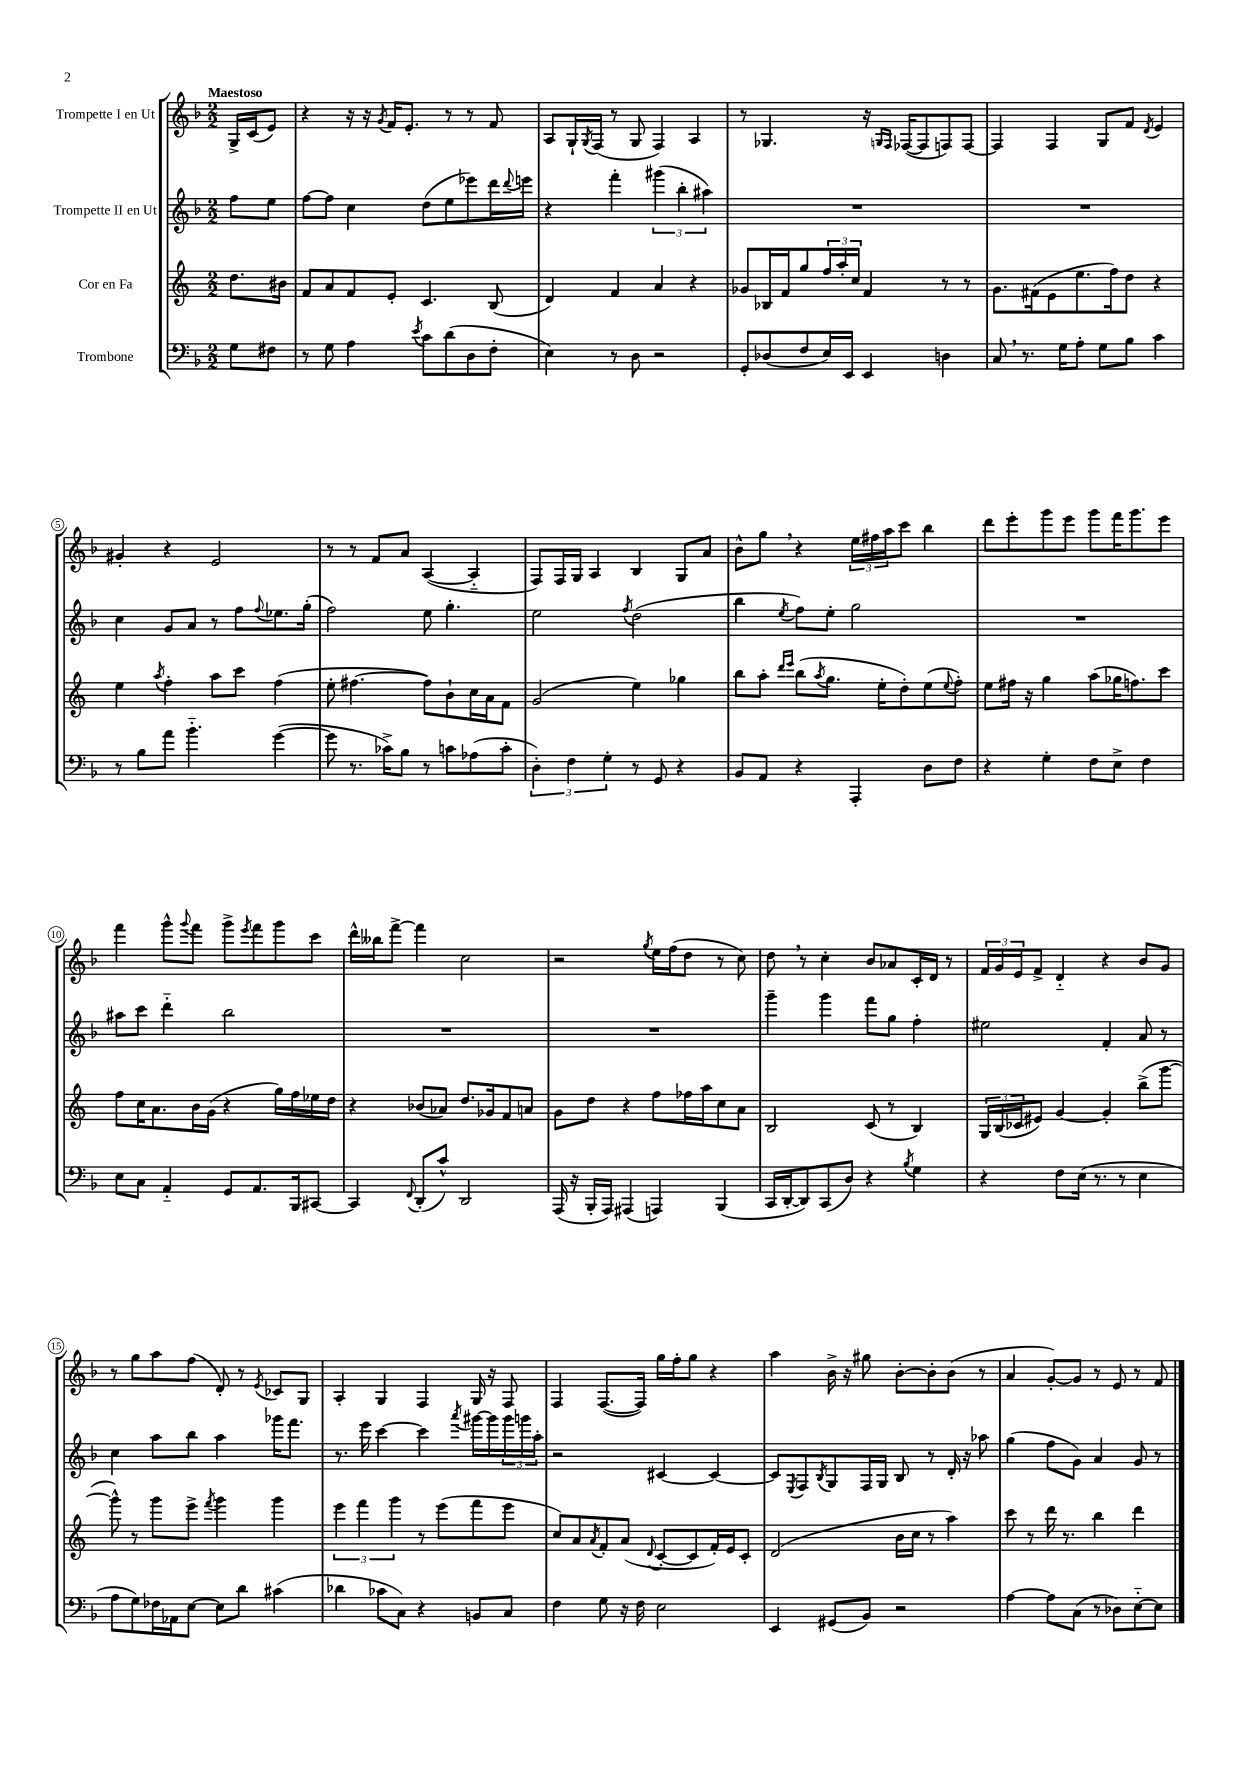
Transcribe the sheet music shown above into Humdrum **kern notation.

**kern	**kern	**kern	**kern
*staff4	*staff3	*staff2	*staff1
*clefF4	*clefG2	*clefG2	*clefG2
*k[b-]	*k[]	*k[b-]	*k[b-]
*M2/2	*M2/2	*M2/2	*M2/2
8G	8.dd	8ff	16G^
.	.	.	(16c
8F#	.	8ee	8e)
.	16b#	.	.
=	=	=	=
8r	8f	[8ff	4r
8G	8a	8ff]	.
4A	8f	4cc	16r
.	.	.	16r
.	.	.	8qg
.	8e'	.	16f
.	.	.	8.e'
8qe	.	.	.
8c	4.c	(8dd	.
(8d	.	8ee	8r
8D	.	8eee-)	8r
8F'	(8B	16ddd	8f
.	.	8qqddd	.
.	.	16eee	.
=	=	=	=
4E)	4d)	4r	8A
.	.	.	16G`
.	.	.	8qG
.	.	.	(16F
8r	4f	4fff'	8r
8D	.	.	8G
2r	4a	(6ggg#	4F)
.	.	6bb-'	.
.	4r	.	4A
.	.	6aa#)	.
=	=	=	=
8GG'	8g-	1r	8r
(8D-	16B-	.	4.G-
.	16f	.	.
8F	8gg	.	.
16E)	24ff	.	.
.	24aa'	.	.
16EE	.	.	.
.	24cc	.	.
4EE	4f	.	16r
.	.	.	16qqG
.	.	.	16qqF
.	.	.	([16F-
.	.	.	8F-]
4D	8r	.	8F)
.	8r	.	[8F
=	=	=	=
8C	8.g	1r	4F]
8.r	.	.	.
.	(16f#	.	.
.	8e	.	4F
16G	.	.	.
8A'	8.ee	.	.
8G	.	.	8G
.	16ff)	.	.
8B-	8dd	.	8f
.	.	.	8qd
4c	4r	.	4e
=	=	=	=
8r	4ee	4cc	4g#'
8B-	.	.	.
.	8qaa	.	.
8a	4ff'	8g	4r
4.b-'~	.	8a	.
.	8aa	8r	2e
.	8ccc	8ff	.
.	.	8qqff	.
([4g	(4ff	8.ee-	.
.	.	(16gg'	.
=	=	=	=
8g]	8ee'	2ff)	8r
8.r	[4.ff#	.	8r
.	.	.	8f
16c-^)	.	.	.
8B-	.	.	8a
8r	8ff#])	8ee	([4A
8c	8b`	4.gg'	.
(8A-	16cc	.	4A'~]
.	16a	.	.
8c'	8f	.	.
=	=	=	=
6D')	(2g	2ee	8F)
.	.	.	16F
6F	.	.	.
.	.	.	16G
.	.	.	4A
6G'	.	.	.
.	.	8qff	.
8r	4ee)	(2dd	4B-
8GG	.	.	.
4r	4gg-	.	8G
.	.	.	8a
=	=	=	=
8BB-	8bb	4bb-	8b-^^
8AA	8aa'	.	8gg
.	16qqddd	.	.
.	16qqeee	8qee	.
4r	(8bb	8ff)	4r
.	8qaa	.	.
.	8.gg	8ee'	.
4AAA'	.	2gg	24ee
.	.	.	24ff#
.	16ee'	.	.
.	.	.	24aa
.	8dd')	.	8ccc
8D	(8ee	.	4bb-
.	8qqee	.	.
8F	8ff')	.	.
=	=	=	=
4r	8ee	1r	8ddd
.	16ff#	.	8eee'
.	16r	.	.
4G'	4gg	.	8ggg
.	.	.	8eee
8F	(8aa	.	8ggg
8E^	16gg-	.	16fff
.	8.ff)	.	8.ggg
4F	.	.	.
.	8ccc	.	8eee
=	=	=	=
8E	8ff	8aa#	4fff
8C	16cc	8ccc	.
.	8.a	.	.
4AA'~	.	4ddd'~	8ggg^^
.	.	.	8qqggg
.	16b	.	8fff
.	(16g	.	.
8GG	4r	2bb-	8ggg^
.	.	.	8qeee
8.AA	.	.	8fff
.	16gg)	.	8ggg
16BBB-	16ff	.	.
[8CC#	16ee-	.	8ccc
.	16dd	.	.
=	=	=	=
4CC#]	4r	1r	16ddd^^
.	.	.	16bb--
.	.	.	[8fff^
8qqFF	.	.	.
(8DD'	(8b-	.	4fff]
8c^^)	8a-)	.	.
2DD	8.dd	.	2cc
.	16g-	.	.
.	8f	.	.
.	8a	.	.
=	=	=	=
(16AAA	8g	1r	2r
16r	.	.	.
16BBB-'	8dd	.	.
16AAA)	.	.	.
(4AAA#	4r	.	.
.	.	.	8qgg
4AAA)	8ff	.	16ee
.	.	.	(16ff
.	16ff-	.	8dd
.	16aa	.	.
(4BBB-	8cc	.	8r
.	8a	.	8cc)
=	=	=	=
16CC	2B	4ggg~	8dd
[16DD'	.	.	.
8DD])	.	.	8r
(8CC	.	4ggg	4cc'
8D)	.	.	.
4r	(8c	8fff	8b-
.	8r	8gg	8a-
8qB-	.	.	.
4G	4B)	4ff'	16c'
.	.	.	16d
.	.	.	8r
=	=	=	=
4r	24G	2ee#	24f
.	(24B	.	24g
.	24c-	.	24e
.	8e#)	.	8f^
8F	[4g	.	4d'~
(16E	.	.	.
8.r	.	.	.
.	4g']	4f'	4r
8r	.	.	.
4E	(8bb^	8a	8b-
.	[8ggg	8r	8g
=	=	=	=
8A	8ggg^^])	4cc	8r
8G)	8r	.	8gg
16F-	8ggg	8aa	8aa
16AA-	.	.	.
[8E	8eee^	8bb-	(8ff
.	8qfff	.	.
8E]	4ggg	4aa	8d')
8d	.	.	8r
.	.	.	8qe
(4c#	4ggg	16ggg-	8c-
.	.	8.fff	.
.	.	.	8G
=	=	=	=
4d-	6eee	8.r	4A'
.	6fff	.	.
.	.	16eee	.
8c-	.	[4ccc	4G
.	6ggg	.	.
8C)	.	.	.
4r	8r	4ccc]	4F
.	(8eee	.	.
.	.	8qaaa	.
8BB	8fff	[16ggg#	16G
.	.	16ggg#]	16r
8C	8eee	24ggg#	8F
.	.	24ggg	.
.	.	24aa'	.
=	=	=	=
4F	8cc)	2r	4F
.	8a	.	.
.	8qa	.	.
8G	8f'	.	([8.F
16r	(8a	.	.
16F	.	.	16F])
.	8qqd	.	.
2E	[8c'	[4c#	16gg
.	.	.	16ff'
.	8c]	.	8gg
.	16f')	4c#_	4r
.	16e	.	.
.	8c'	.	.
=	=	=	=
4EE	(2d	8c#]	4aa
.	.	8qE	.
.	.	8F	.
.	.	8qB-	.
(8GG#	.	8G	16b-^
.	.	.	16r
8BB-)	.	16F	8gg#
.	.	16G	.
2r	16b	8B-	[8b-'
.	16cc	.	.
.	8r	8r	8b-']
.	4aa)	16d'	(8b-
.	.	16r	.
.	.	8aa-	8r
=	=	=	=
[4A	8ccc	(4gg	4a
.	8r	.	.
8A]	16ddd	8ff	[8g')
.	8.r	.	.
(8C	.	8g)	8g]
8r	4bb	4a	8r
8D-)	.	.	8e
[8E'~	4ddd	8g	8r
8E]	.	8r	8f
==	==	==	==
*-	*-	*-	*-
